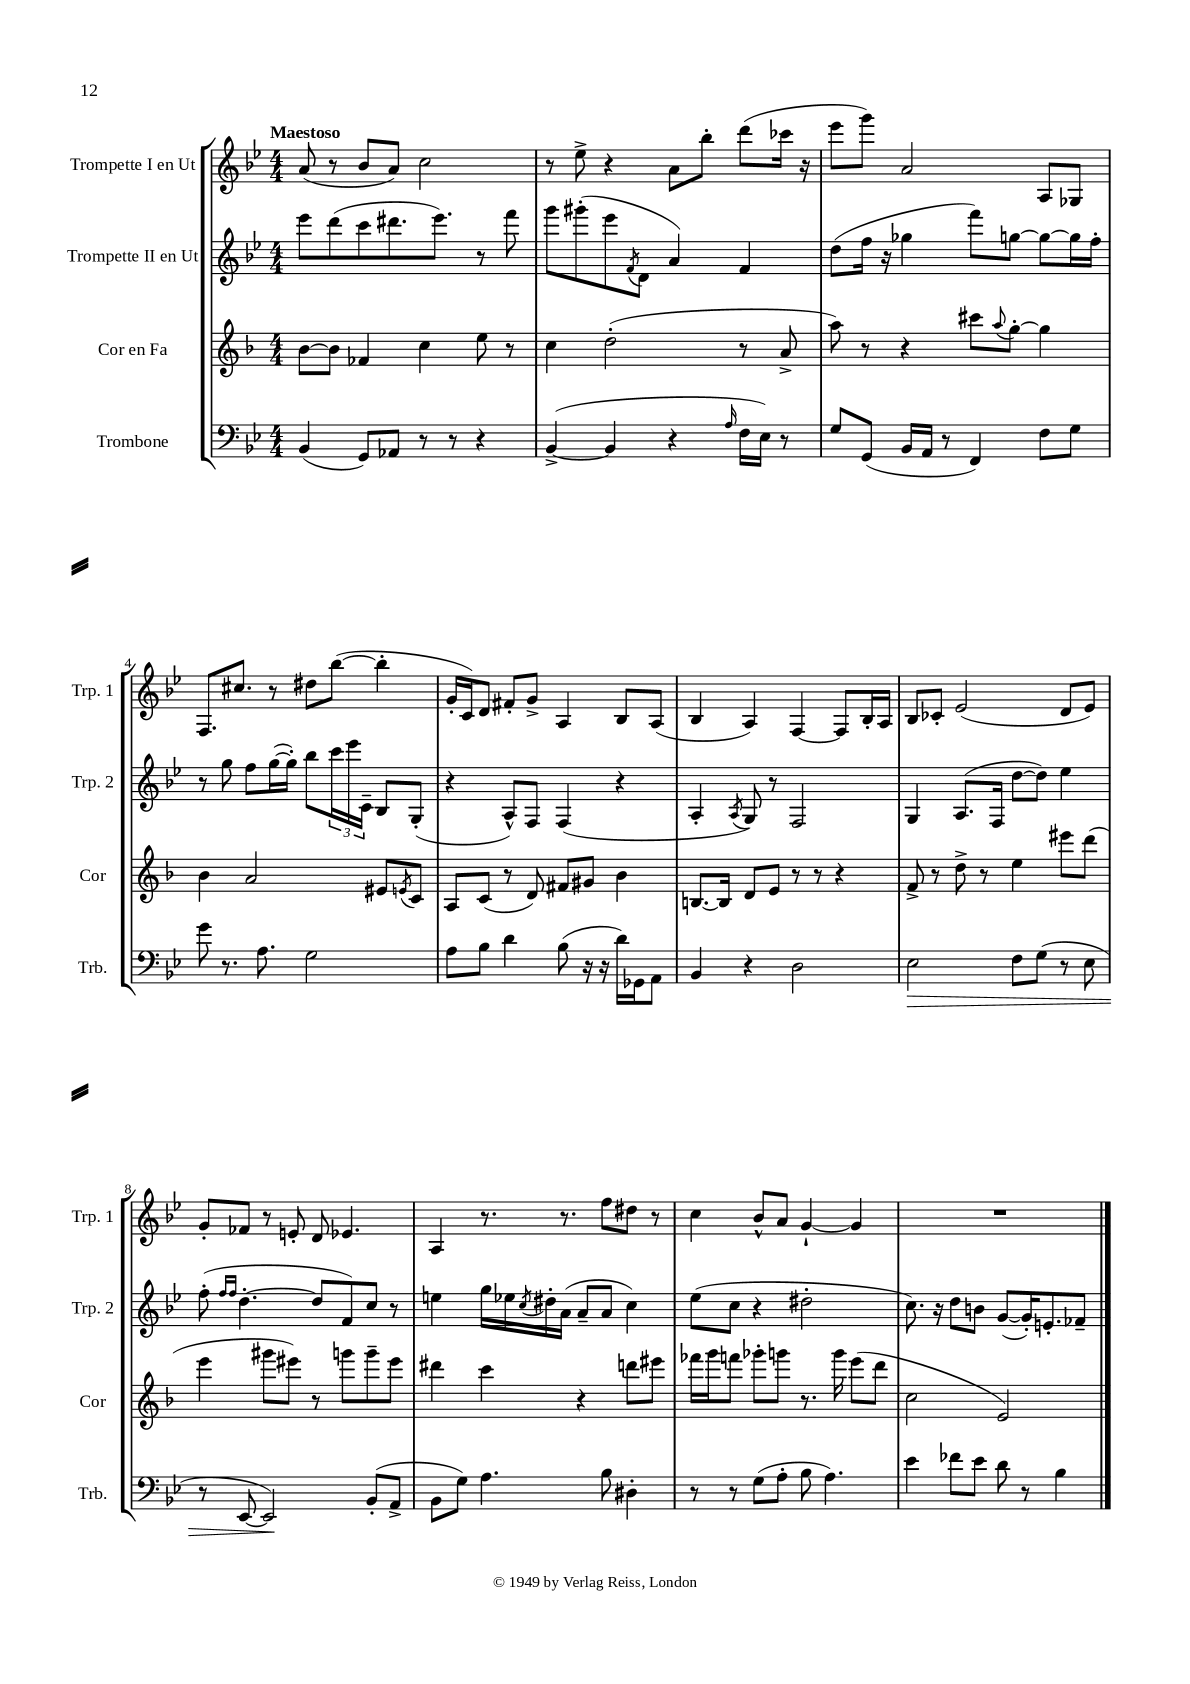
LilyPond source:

<<
\new StaffGroup <<
\new Staff = "s0" \with { instrumentName = "Trompette I en Ut" shortInstrumentName = "Trp. 1" } {
    \clef treble \key bes \major \numericTimeSignature \time 4/4 \tempo "Maestoso"
    a'8( r8 bes'8 a'8) c''2 |
    r8 ees''8-> r4 a'8 bes''8-. d'''8( ces'''16 r16 |
    ees'''8 g'''8) a'2 a8 ges8 |
    f8. cis''8. r8 dis''8 bes''8~( bes''4-. |
    g'16-. c'16) d'8 fis'8-. g'8-> a4 bes8 a8( |
    bes4 a4) f4~ f8 bes16-. a16 |
    bes8 ces'8-. ees'2( d'8 ees'8) |
    g'8-. fes'8 r8 e'8-. d'8 ees'4. |
    a4 r8. r8. f''8 dis''8 r8 |
    c''4 bes'8-^ a'8 g'4~-! g'4 |
    R1 \bar "|." |
}
\new Staff = "s1" \with { instrumentName = "Trompette II en Ut" shortInstrumentName = "Trp. 2" } {
    \clef treble \key bes \major \numericTimeSignature \time 4/4
    ees'''8 d'''8( c'''8 dis'''8. ees'''8.) r8 f'''8 |
    g'''8 gis'''8-.( ees'''8 \acciaccatura { f'8 } d'8 a'4) f'4 |
    d''8( f''16 r16 ges''4 f'''8) g''8~ g''8~ g''16 f''16-. |
    r8 g''8 f''8 g''16~( g''16-.) bes''8 \tuplet 3/2 { c'''16 ees'''16 c'16-- } bes8 g8-.( |
    r4 a8-^) f8 f4( r4 |
    a4-. \acciaccatura { a8 } g8) r8 f2 |
    g4 a8.( f16 d''8~ d''8) ees''4 |
    f''8-.( \grace { f''16 f''16 } d''4.~-. d''8 f'8) c''8 r8 |
    e''4 g''16 ees''16 \acciaccatura { c''8 } dis''16-. a'16( a'8-- a'8 c''4) |
    ees''8( c''8 r4 dis''2-. |
    c''8.) r16 d''8 b'8 g'8~( g'16-.) e'8.-. fes'8-- \bar "|." |
}
\new Staff = "s2" \with { instrumentName = "Cor en Fa" shortInstrumentName = "Cor" } {
    \clef treble \key f \major \numericTimeSignature \time 4/4
    bes'8~ bes'8 fes'4 c''4 e''8 r8 |
    c''4 d''2-.( r8 a'8-> |
    a''8) r8 r4 cis'''8 \appoggiatura { a''8 } g''8~-. g''4 |
    bes'4 a'2 eis'8 \acciaccatura { e'8 } c'8 |
    a8 c'8( r8 d'8) fis'8 gis'8 bes'4 |
    b8.~ b16 d'8 e'8 r8 r8 r4 |
    f'8-> r8 d''8-> r8 e''4 eis'''8 d'''8( |
    e'''4 gis'''8 eis'''8) r8 g'''8 g'''8-- eis'''8 |
    dis'''4 c'''4 r4 d'''8 eis'''8 |
    fes'''16 g'''16 f'''8 ges'''8-. g'''8 r8. g'''16 e'''8( d'''8 |
    c''2 e'2) \bar "|." |
}
\new Staff = "s3" \with { instrumentName = "Trombone" shortInstrumentName = "Trb." } {
    \clef bass \key bes \major \numericTimeSignature \time 4/4
    bes,4( g,8) aes,8 r8 r8 r4 |
    bes,4~->( bes,4 r4 \grace { a16 } f16 ees16) r8 |
    g8 g,8( bes,16 a,16 r8 f,4) f8 g8 |
    g'8 r8. a8. g2 |
    a8 bes8 d'4 bes8( r16 r16 d'16) ges,16 a,8 |
    bes,4 r4 d2 |
    ees2\> f8 g8( r8 ees8 |
    r8 ees,8~ ees,2\!) bes,8-.( a,8-> |
    bes,8 g8) a4. bes8 dis4-. |
    r8 r8 g8( a8-. bes8 a4.) |
    ees'4 fes'8 ees'8 d'8 r8 bes4 \bar "|." |
}
>>
>>
